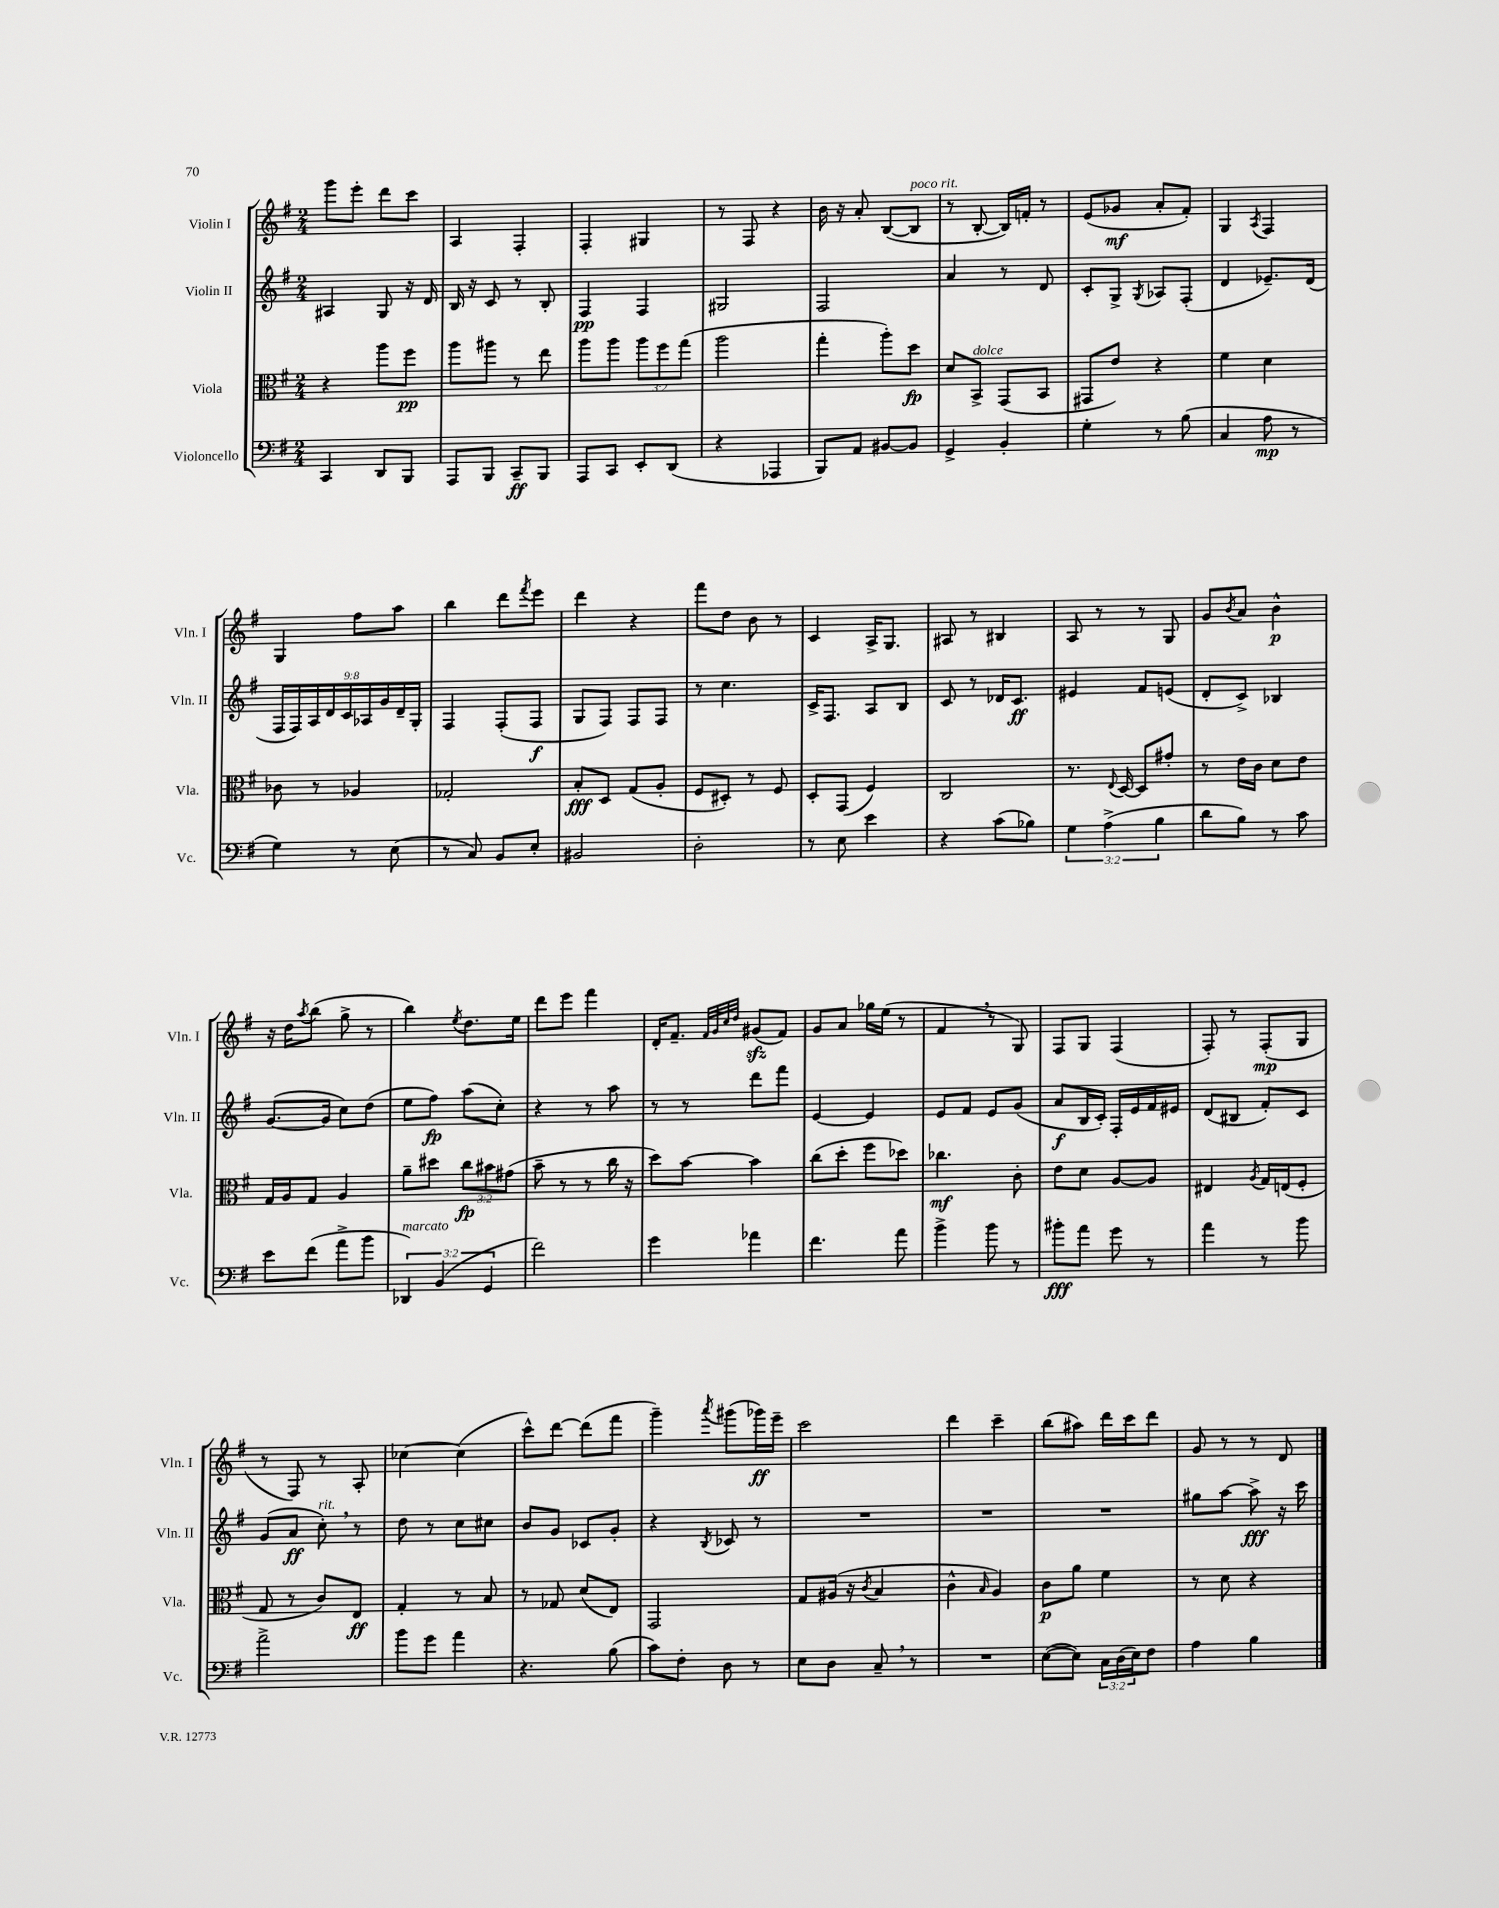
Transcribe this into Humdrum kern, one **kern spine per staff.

**kern	**kern	**kern	**kern
*staff4	*staff3	*staff2	*staff1
*clefF4	*clefC3	*clefG2	*clefG2
*k[f#]	*k[f#]	*k[f#]	*k[f#]
*M2/4	*M2/4	*M2/4	*M2/4
4CC	4r	4A#	8ggg
.	.	.	8eee'
8DD	8aa	8G	8ddd
8BBB	8ff#	16r	8ccc
.	.	16d	.
=	=	=	=
8AAA	8aa	16B	4A
.	.	16r	.
8BBB	8aa#	8c	.
8CC~	8r	8r	4F#'
8BBB	8ee	8B'	.
=	=	=	=
8AAA	8aa	4F#	4F#'
8CC	8aa	.	.
8EE'	12aa	4F#	4G#
.	12ff#	.	.
(8DD	.	.	.
.	(12gg	.	.
=	=	=	=
4r	2aa	2G#	8r
.	.	.	8F#
4AAA-	.	.	4r
=	=	=	=
8BBB)	4gg'	2F#	16b
.	.	.	16r
8AA	.	.	8a'
[8BB#	8aa')	.	([8B
8BB#]	8dd	.	8B]
=	=	=	=
4GG^	8d	4a	8r
.	8BB^	.	[8B'
4BB'	(8GG	8r	16B])
.	.	.	16f'
.	8BB	8d	8r
=	=	=	=
4G'	8GG#	8c'	(8e
.	8e)	8G^	8g-
.	.	8qG	.
8r	4r	8A-	8a'
(8B	.	(8F#'	8f#')
=	=	=	=
4C	4f#	4d	4G
.	.	.	8qA
8A	4d	8.e-~)	4F#
8r	.	.	.
.	.	(16d	.
=	=	=	=
4G)	8c-	18F#	4G
.	.	18F#)	.
.	.	18A	.
.	8r	.	.
.	.	18d	.
.	.	18c	.
8r	4A-	.	8ff#
.	.	18A-	.
.	.	18g	.
(8E	.	.	8aa
.	.	18d~	.
.	.	18G'	.
=	=	=	=
8r	2G-'	4F#	4bb
8C)	.	.	.
8BB	.	(8F#'	8ddd
.	.	.	8qfff#
8E'	.	8F#	8eee
=	=	=	=
2BB#	8B'	8G	4ddd
.	8D	8F#)	.
.	(8G	8F#	4r
.	8A'	8F#	.
=	=	=	=
2D'	8F#	8r	8fff#
.	8D#')	4.cc	8dd
.	8r	.	8b
.	8F#	.	8r
=	=	=	=
8r	8D'	16c^	4c
.	.	8.F#	.
8E	(8GG	.	.
4e	4F#)	8A	16A^
.	.	.	8.G
.	.	8B	.
=	=	=	=
4r	2C	8c	8A#
.	.	8r	8r
(8c	.	16d-	4B#
.	.	8.c	.
8B-)	.	.	.
=	=	=	=
6G	8.r	4e#	8A
.	.	.	8r
(6A^	.	.	.
.	8qqE	.	.
.	[16D	.	.
.	8D]	8f#	8r
6B	.	.	.
.	8g#'	(8e	8G
=	=	=	=
8d	8r	8d'	8g
.	.	.	8qb
8B)	16e	8c^)	8a
.	16c	.	.
8r	8d	4B-	4b^^
8c	8e	.	.
=	=	=	=
8e	16G	([8.g	16r
.	16A	.	16dd
.	.	.	8qaa
(8f#	8G	.	(8bb
.	.	16g]	.
8a^	4A	8cc)	8gg^
8b	.	(8dd	8r
=	=	=	=
6DD-)	8a~	8ee	4bb)
.	8dd#	8ff#)	.
(6BB	.	.	.
.	.	.	8qee
.	12cc	(8aa	8.dd
6GG	12b#	.	.
.	.	8cc')	.
.	(12g#	.	.
.	.	.	16ee
=	=	=	=
2f#)	8b~	4r	8ddd
.	8r	.	8eee
.	8r	8r	4fff#
.	16cc	8aa	.
.	16r	.	.
=	=	=	=
4g	8dd)	8r	16d'
.	.	.	8.f#~
.	[8b	8r	.
.	.	.	32qqf#
.	.	.	32qqg
.	.	.	32qqcc
.	.	.	32qqdd
4a-	4b]	8ddd	(8g#
.	.	8fff#	8f#)
=	=	=	=
4.f#	(8cc	[4e	8g
.	8dd'	.	8a
.	8ff#	4e]	16gg-
.	.	.	(16ee
8a	8dd-)	.	8r
=	=	=	=
4b^	4.cc-	8e	4f#
.	.	8f#	.
8b	.	8e	8r
8r	8c'	(8g	8G)
=	=	=	=
8b#'	8e	8a	8F#
8a	8d	16B	8G
.	.	16c')	.
8g	[8A	16F#'	(4F#
.	.	16e	.
8r	8A]	16f#	.
.	.	16e#	.
=	=	=	=
4a	4E#	(8d	8F#')
.	.	8B#	8r
.	8qA	.	.
8r	16G	8f#')	(8F#'
.	(16E	.	.
8b	8F#'	8c	8G
=	=	=	=
2a^	8G	(8g	8r
.	8r	8a	8F#)
.	8c)	8cc')	8r
.	8E	8r	8A'
=	=	=	=
8b	4G'	8dd	[4cc-
8g	.	8r	.
4a	8r	8cc	(4cc-]
.	8B	8cc#	.
=	=	=	=
4.r	8r	8b	8ccc^^)
.	8G-	8g	[8ddd
.	(8d	8c-	(8ddd]
(8B	8E)	8g'	8fff#
=	=	=	=
8c)	2GG	4r	4ggg~)
8F#'	.	.	.
.	.	8qB	8qaaa
8D	.	8c-	(8ggg#
8r	.	8r	16ggg-)
.	.	.	16eee~
=	=	=	=
8E	8G	2r	2ccc
8D	(16A#	.	.
.	16r	.	.
.	8qc	.	.
8C~	4B	.	.
8r	.	.	.
=	=	=	=
2r	4c^^	2r	4ddd
.	16qqB	.	.
.	4A)	.	4ccc~
=	=	=	=
([8E	8c	2r	(8bb
8E])	8a	.	8aa#)
24C	4f#	.	16ddd
(24D	.	.	.
.	.	.	16ccc
24E)	.	.	.
8F#	.	.	8ddd
=	=	=	=
4A	8r	8gg#	8g
.	8d	[8aa	8r
4B	4r	8aa^]	8r
.	.	16r	8d
.	.	16ccc	.
==	==	==	==
*-	*-	*-	*-
